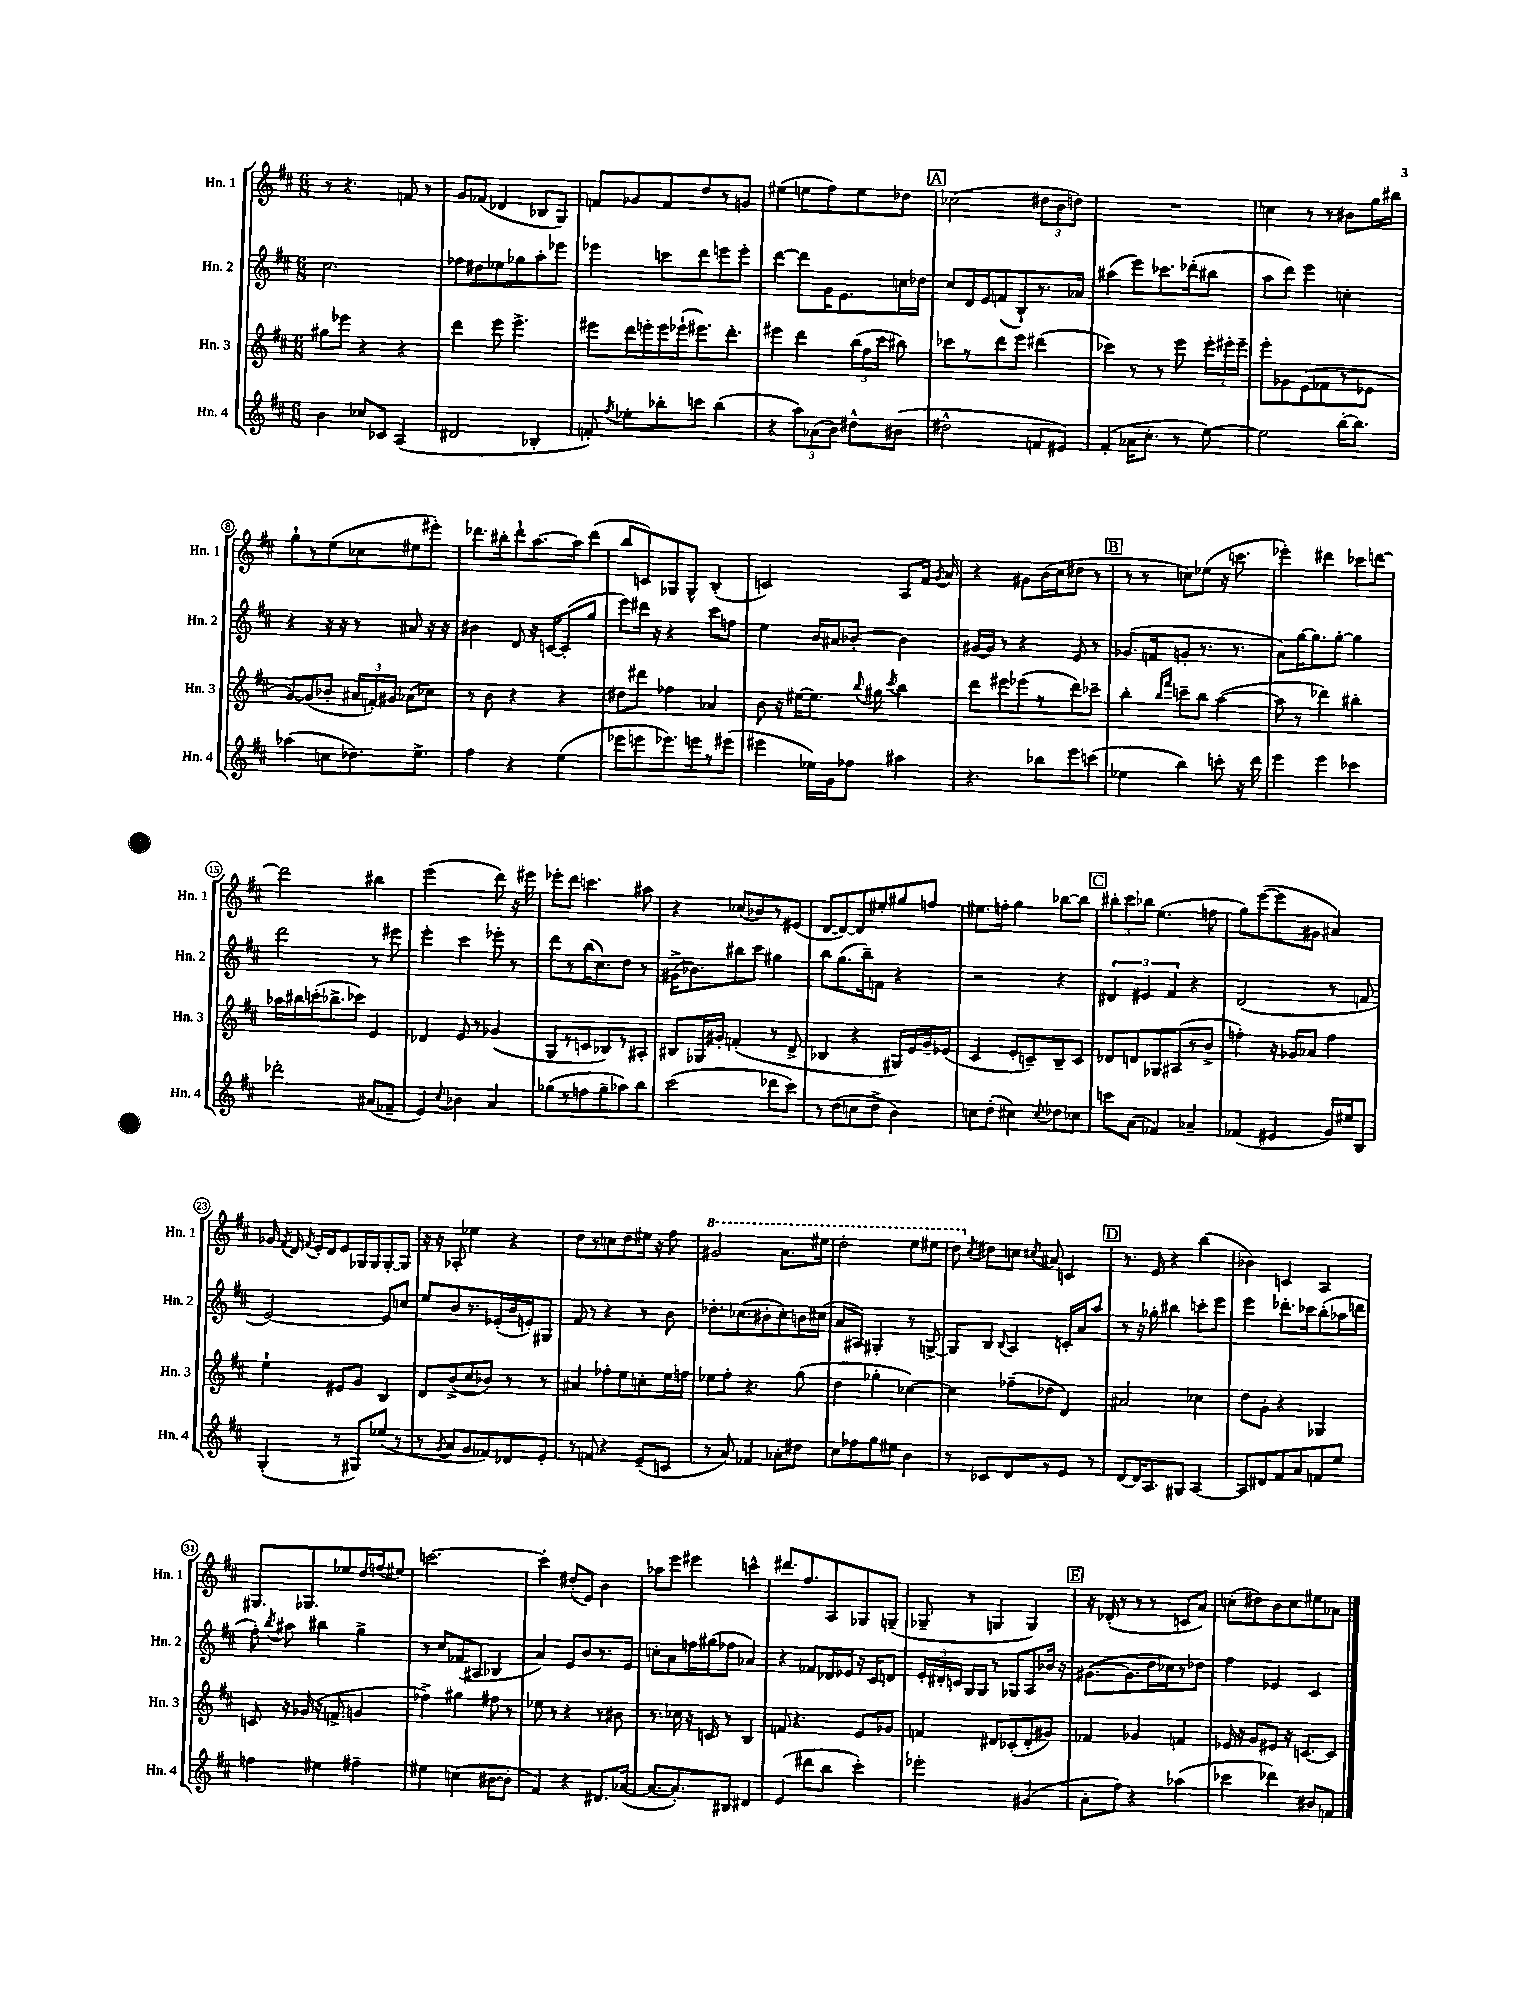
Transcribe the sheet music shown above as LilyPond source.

<<
\new StaffGroup <<
\new Staff = "s0" \with { instrumentName = "Hn. 1" shortInstrumentName = "Hn. 1" } {
    \clef treble \key d \major \numericTimeSignature \time 6/8
    \autoBeamOff r8 r4. f'8 r8 |
    g'8[ fes'8]( des'4 bes8[ g8]) |
    f'8[ ges'8 f'8 d''8 r8 g'8] |
    eis''4( e''8[ fis''8) e''8 des''8] |
    \mark \markup { \box "A" } ces''2( \tuplet 3/2 { dis''8[ b'8 d''8]) } |
    R2. |
    c''4 r8 r8 bis'8[ g''16 bis''16] |
    g''8[-! r8 e''8( ces''8 eis''8 eis'''8]-.) |
    des'''8.[ bis''16-. des'''8-! a''8.~ a''16 des'''8]( |
    b''8[ c'8) ges8 ges8]-^ b4-.( |
    c'2) a8[ fis'16] \acciaccatura { g'8 } a'16 |
    r4 gis'8[ b'16( cis''16 dis''8] r8 |
    \mark \markup { \box "B" } r8 r8 c''8[) ees''8]( r16 c'''8. |
    ees'''4-.) dis'''4 ces'''8[ d'''8]~ |
    d'''2 bis''4 |
    e'''2( d'''8) r16 eis'''16 |
    ees'''8[-. d'''8] c'''4. ais''8 |
    r4 ces''8[( bes'8) r8 eis'8]( |
    d'8[~ d'8~) d'8 eis''8-. gis''8 f''8] |
    eis''8.[ f''16]-. g''4 bes''8[~ bes''8] |
    \mark \markup { \box "C" } \tuplet 3/2 { bis''8[-. cis'''8 bes''8] } e''4.( f''8 |
    g''8[) e'''8~( e'''8 gis'8] ais'4) |
    ges'16 \acciaccatura { fis'8 } d'16 \acciaccatura { fis'8 } e'16[-. d'16 e'8 ges16 ges16 ges8~-. ges8] |
    r16 r16 aes8-. ees''4 r4 |
    d''8[ r8 c''8 d''8 eis''16] r16 fis''8 |
    \ottava #1 gis''2 a''8.[ eis'''16] |
    d'''2-. e'''8[ eis'''8] |
    d'''8 \ottava #0 \acciaccatura { cis''8 } dis''8[ c''8] \acciaccatura { cis''8 } ais'8 c'4 |
    \mark \markup { \box "D" } r8. e'16 r4 b''4( |
    bes'4) c'4 a4 |
    gis8.[ ges8. ees''8 d''16 f''16( eis''8]) |
    c'''2.~ |
    c'''4-. dis''8[-.( e'8]) b'4 |
    aes''8[ e'''8] eis'''4 c'''4-^ |
    dis'''8.[ fis''8. a8 ges8 g8]--( |
    ges8-- r8 g4 g4) |
    \mark \markup { \box "E" } r16 des'16-.( r8 r8 r8 c'8[ a'8]) |
    c''8[-.( dis''8) b'8 c''8 eis''8 aes'8] \bar "|." |
}
\new Staff = "s1" \with { instrumentName = "Hn. 2" shortInstrumentName = "Hn. 2" } {
    \clef treble \key d \major \numericTimeSignature \time 6/8
    \autoBeamOff cis''2. |
    fes''8[ dis''8 ees''8 ges''8 a''8-. ees'''8] |
    ees'''4 c'''8[ d'''8 e'''8 e'''8]-. |
    d'''4~ d'''8[ g'16 e'8. c''16 des''16] |
    \mark \markup { \box "A" } cis''8[ d'16 e'16 f'8( b8-!) r8. aes'16] |
    ais''4( e'''8[) ces'''8. des'''16-.( bis''8] |
    a''8[ d'''8]) e'''4 c''4-. |
    r4 r16 r16 r8 ais'8 r16 r16 |
    bis'4 d'8 r16 c'16[~ c'8-.( g''8] |
    e'''8[) dis'''16] r16 r4 cis'''8[ f''8] |
    e''4 b'16[ ais'16 bes'8]~-. bes'4 |
    gis'16[~ gis'16] r8 r4 e'8 r8 |
    \mark \markup { \box "B" } ges'8.[( f'16 g'8]-. r8. r8. |
    a'8[) g''16~ g''8. g''8]~-. g''4 |
    d'''2 r8 eis'''8 |
    e'''4-. cis'''4 ees'''8-. r8 |
    d'''8[ r8 b''16( cis''8.) d''8] r8 |
    gis'16[->( bes'8.) bis''8 cis'''8] gis''4 |
    b''8[ g''8.( b''16--) f'8] r4 |
    r2 r4 |
    \mark \markup { \box "C" } \tuplet 3/2 { dis'4 eis'4 fis'4 } r4 |
    d'2( r8 f'8 |
    e'2~) e'8[ c''8] |
    e''8[ b'8 r8. ees'16-.( b'16 e'16-.) gis8] |
    fis'8 r8 r4 r8 b'8 |
    des''8.[-. ces''8.( bis'8-. ces''8-.) b'16 cis''16]( |
    a'8[ ais8]) gis4-. r8 g8~-> |
    g8[ b8] \appoggiatura { b8 } a4 c'16[-. a'16 a''8] |
    \mark \markup { \box "D" } r8 r16 ges''16-. bis''4 c'''8[-. e'''8] |
    e'''4 des'''8.[-. ces'''16 b''8-.( aes''16 d'''16] |
    fis''8-.) \acciaccatura { b''8 } ais''8 bis''4 g''4-> |
    r8 cis''8[ fes'8( ais8] bes4 |
    a'4) e'8[ b'8 r8. e'16] |
    c''8[-. a'8 f''16 gis''16( fes''8] aes'4) |
    r4 fes'8[ des'16 ees'16] r16 cis'16[ d'8] |
    \tuplet 3/2 { e'16[-. dis'16-. c'16] } g16[ g16] r8 ges8[ a8 bes'16] r16 |
    \mark \markup { \box "E" } gis'8.[~( gis'8. d''16 ces''16) r8 des''8] |
    fis''4 ees'4 cis'4 \bar "|." |
}
\new Staff = "s2" \with { instrumentName = "Hn. 3" shortInstrumentName = "Hn. 3" } {
    \clef treble \key d \major \numericTimeSignature \time 6/8
    \autoBeamOff gis''8[ ees'''8] r4 r4 |
    d'''4 e'''8 e'''4.-> |
    eis'''8[ d'''16 e'''16-. e'''16 ees'''16-!( eis'''8.) d'''8.]-. |
    eis'''4 d'''4 \tuplet 3/2 { b''16[( fis''16 cis'''16] } bis''8) |
    \mark \markup { \box "A" } ces'''8[ r8 d'''8 e'''8] dis'''4( |
    ces'''4) r8 r8 e'''8 \tuplet 3/2 { e'''16[-. eis'''16-. eis'''16]-- } |
    e'''8[-. ges'8 e'8( fes'8 r8 ees'8] |
    g'8[~) g'8( bes'8]-. \tuplet 3/2 { ais'16[ f'16-.) gis'16] } aes'8[( ces''8]) |
    r8 b'8 r4 r4 |
    dis''8[ dis'''8] fes''4 aes'4 |
    b'8 r16 eis''16[~ eis''8.] \appoggiatura { b''8 } gis''16 \acciaccatura { cis'''8 } b''4 |
    d'''8[ eis'''8 ees'''8( r8 d'''8) ces'''8]-- |
    \mark \markup { \box "B" } b''4-. \grace { b''16[ fis'''16] } c'''8[-- b''8] a''4~( |
    a''8 r8 des'''4) bis''4-. |
    aes''16[ bis''16 c'''16-.( bes''8.-> ces'''8]) e'4 |
    des'4 e'8 r8 ges'4( |
    g8[ r8 c'8 bes8) r8 ais8]-. |
    bis8[ ges16 gis'16]-. f'4-.( r8 d'8-> |
    bes4 r4 gis16[) e'16 g'16-- ees'16]( |
    cis'4 e'8[-. c'8--) b8-- c'8] |
    \mark \markup { \box "C" } des'8[ d'8 ges8 ais8( r8 b'8]-> |
    f''4-.) r16 ges'16[ aes'8] f''4 |
    e''4-! eis'8[ g'8] b4 |
    d'8[ b'8->( cis''8 bes'8]) r8 r8 |
    ais'4 fes''8[-. e''8 c''8-. e''16 f''16] |
    ees''8[ fis''8]-. r4. g''8( |
    d''4 ges''4-. ces''4~) |
    ces''4 fes''8[--( des''8] d'4) |
    \mark \markup { \box "D" } ais'2 ces''4 |
    d''8[ g'8]-. r4 ges4 |
    c'8 r16 ges'16( r16 f'8.-> g'4 |
    fes''4->) gis''4 fis''8 r8 |
    ees''8 r8 r4 r8 bis'8 |
    r8. ces''16 r16 c'16 r8 b4 |
    f'8 r4. e'8[ ges'8] |
    f'4 dis'8[ ces'8-.( dis'8-. gis'8]) |
    \mark \markup { \box "E" } fes'4 ges'4 f'4 |
    ees'16 r16 g'8[ eis'8] r16 c'8.[~ c'8] \bar "|." |
}
\new Staff = "s3" \with { instrumentName = "Hn. 4" shortInstrumentName = "Hn. 4" } {
    \clef treble \key d \major \numericTimeSignature \time 6/8
    \autoBeamOff b'4 ces''8[ ces'8] a4( |
    dis'2 bes4-. |
    f'8-.) \acciaccatura { fis''8 } ees''8[-. bes''8-. c'''8] bes''4( |
    r4 \tuplet 3/2 { a''8[) aes'8( b'8]) } dis''8[-^ bis'8]( |
    \mark \markup { \box "A" } dis''2-^ f'8[ eis'8]) |
    fis'4-.( aes'16[ cis''8.]-. r8 e''8~) |
    e''2 b''16[~-. b''8.] |
    aes''4( c''8[ des''8.) e''8.]-> |
    fis''4 r4 e''4( |
    ees'''8[ e'''8 ees'''8.) e'''16 r8 eis'''8]( |
    eis'''4 ees''16[) g'16 fes''8] ais''4 |
    r4. bes''8[ e'''8 c'''8]( |
    \mark \markup { \box "B" } ees''4 b''4) c'''8-. r16 d'''16 |
    e'''4 e'''4 ces'''4 |
    des'''2-. ais'8[( fes'8]-- |
    e'4) \appoggiatura { cis''8 } bes'4 a'4 |
    ges''8[( r8 f''8 ges''8-- aes''8) b''8] |
    cis'''2( des'''8[ cis'''8]) |
    r8 d''8[( c''8 d''8]-> b'4) |
    c''8[ d''8]-.( cis''4) \appoggiatura { cis''8 } des''8[ ces''8] |
    \mark \markup { \box "C" } c'''8[ a'8]( fes'4) aes'4-- |
    fes'4( eis'4 g'16[) eis''16 b8] |
    g4-.( r8 gis8[) ees''8]( r8 |
    r8 \acciaccatura { g'8 } a'8[ g'8 fes'8) des'8 e'8]-. |
    r8 f'8 r4 e'8[--( c'8] |
    r8 a'8) fes'4 aes'8[-. dis''8] |
    cis''8[ fes''8 g''8 eis''8] b'4 |
    r8 ces'8[ d'8 r8 e'8] r8 |
    \mark \markup { \box "D" } d'8[~ d'16 a8. gis8] a4~ |
    a8[ dis'8 fis'8 a'8 f'8 e''8] |
    f''4 eis''4 fis''4-- |
    eis''4 c''4( bis'8[~ bis'8]-. |
    fis'4) r4 dis'8.[ aes'16]~( |
    aes'8.[~ aes'8.-.) bis8] dis'4 |
    e'4( dis'''8[ b''8] cis'''4-.) |
    ees'''2-. gis'4( |
    \mark \markup { \box "E" } a'8[-. fis''8]) r4 aes''4( |
    ces'''4 des'''4) bis'8[ f'8] \bar "|." |
}
>>
>>
\layout { \context { \Score \override BarNumber.stencil = #(make-stencil-circler 0.1 0.3 ly:text-interface::print) } }
